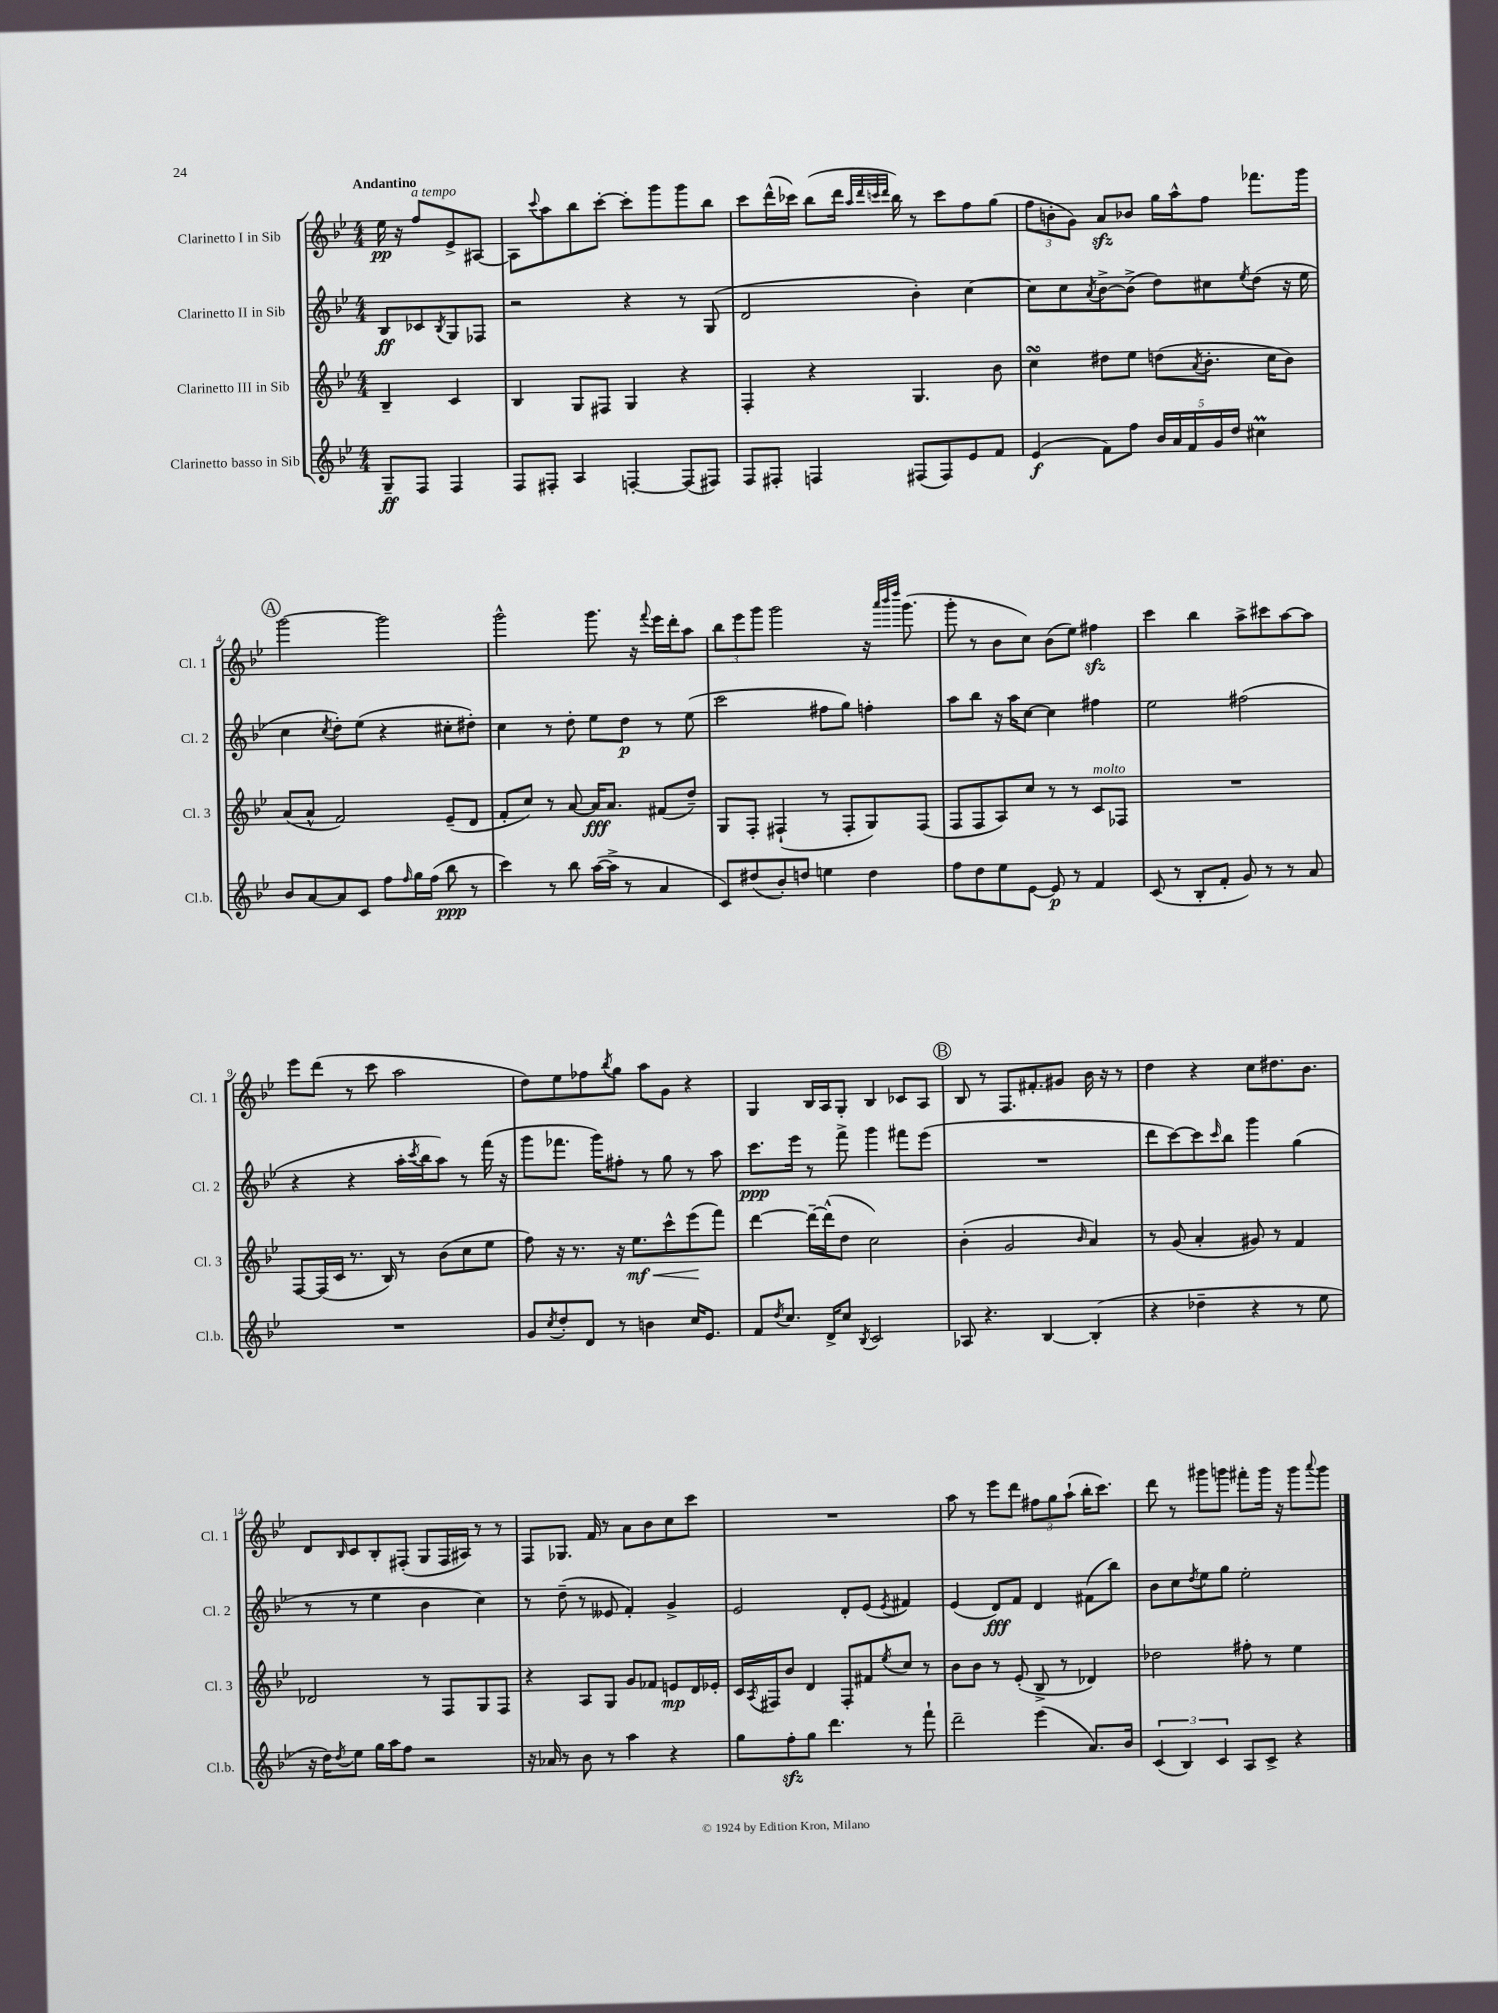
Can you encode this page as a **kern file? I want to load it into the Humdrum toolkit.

**kern	**kern	**kern	**kern
*staff4	*staff3	*staff2	*staff1
*clefG2	*clefG2	*clefG2	*clefG2
*k[b-e-]	*k[b-e-]	*k[b-e-]	*k[b-e-]
*M4/4	*M4/4	*M4/4	*M4/4
8G~	4B-~	8B-	16ee-
.	.	.	16r
8F	.	8c-	8ff
.	.	8qB-	.
4F	4c	8G	8e-^
.	.	8F-	[8A#
=	=	=	=
8F	4B-	2r	8A#]
.	.	.	8qqccc
8F#'	.	.	8aa
4A	8G	.	8bb-
.	8F#	.	[8ccc'
[4F'	4G	4r	8ccc']
.	.	.	8ggg
(8F]	4r	8r	8ggg
8F#)	.	(8G	8bb-
=	=	=	=
8F	4F'	2d	8ccc
8F#'	.	.	(16ddd^^
.	.	.	16ccc-)
4F	4r	.	(8bb-
.	.	.	16ddd
.	.	.	32qqaa
.	.	.	32qqddd
.	.	.	32qqccc
.	.	.	32qqddd
.	.	.	16bb-)
(8F#	4.G	4b-')	8r
8F#)	.	.	8ccc
8e-	.	[4cc	8ff
8f	8b-	.	(8gg
=	=	=	=
(4e-	4cc	8cc]	12ff
.	.	.	12b'
.	.	8cc	.
.	.	.	12g)
.	.	8qa	.
8f)	8dd#	[8b-^	8a
8ff	8ee-	(8b-^]	8b-
20b-	(8dd	8dd)	16gg
20a	.	.	.
.	.	.	16aa^^
20f	.	.	.
.	8qa	.	.
.	8.b-'	8cc#	8ff
20g	.	.	.
20dd	.	.	.
.	.	8qee-	.
4cc#	.	(8dd	8.fff-
.	16cc	.	.
.	8b-)	16r	.
.	.	16ee-	16ggg
=	=	=	=
8b-	(8a	4cc	[2ggg
[8a	8a^^	.	.
.	.	8qcc	.
8a]	2f)	8dd')	.
8c	.	(8ee-	.
8ff	.	4r	2ggg]
16qqff	.	.	.
16gg	.	.	.
(16ff	.	.	.
8bb-	(8e-~	8cc#'	.
8r	8d	8dd#')	.
=	=	=	=
4ccc)	8f'	4cc	2ggg^^
.	8cc)	.	.
8r	8r	8r	.
8bb-	[8a	8dd'	.
([16aa	16a]	8ee-	8.ggg
16aa^]	8.a	.	.
8r	.	8dd	.
.	.	.	16r
.	.	.	8qqfff
4a	(8f#	8r	16eee-
.	.	.	16ddd'
.	8dd~)	(8ee-	8aa
=	=	=	=
8c)	8G	2ccc	12bb-
.	.	.	12eee-
(8dd#	8F'	.	.
.	.	.	12ggg
8b-')	(4F#`	.	2ggg
8dd	.	.	.
4ee	8r	8ff#	.
.	8F#'	8gg)	.
4dd	8G)	4ff'	16r
.	.	.	32qqaaa
.	.	.	32qqbbb-
.	.	.	32qqdddd
.	.	.	(8.ggg
.	(8F#	.	.
=	=	=	=
8ff	8F	8aa	8ggg'
8dd	8F	8bb-	8r
8ee-	8A)	16r	8b-
.	.	16aa	.
[8e-	8cc	[8cc	8cc)
8e-]	8r	4cc]	(8b-
8r	8r	.	8ee-)
4f	8c	4ff#	4ff#
.	8F-	.	.
=	=	=	=
(8c	1r	2ee-	4ccc
8r	.	.	.
8B-'	.	.	4bb-
8f'	.	.	.
8g)	.	(2ff#	8aa^
8r	.	.	8ccc#
8r	.	.	[8aa
8a	.	.	8aa]
=	=	=	=
1r	[8F	4r	8eee-
.	(16F]	.	(8ddd
.	16c	.	.
.	8.r	4r	8r
.	.	.	8ccc
.	16B-)	.	.
.	8r	16aa'	2aa
.	.	8qccc	.
.	.	16bb-	.
.	(8b-	8aa)	.
.	8cc	8r	.
.	8ee-	(16fff	.
.	.	16r	.
=	=	=	=
8g	8ff)	8ggg	8dd)
8qcc	.	.	.
8dd'	16r	8.fff-	8ee-
.	8.r	.	.
8d	.	.	8ff-
.	.	16ggg)	.
.	.	.	8qbb-
8r	16r	8ff#'	8gg
.	8.ee-	.	.
4b	.	8r	8aa
.	8ccc^^	8gg	8g
16cc	(8eee-	8r	4r
8.e-	.	.	.
.	8fff)	8aa	.
=	=	=	=
8f	[4ddd	8.ccc	4G
8qdd	.	.	.
8.cc	.	.	.
.	.	16eee-	.
.	16ddd~_	8r	16B-
16d^	(16ddd^^]	.	16A
8cc	8dd	8fff^	8G'
8qB-	.	.	.
2c	2cc)	4ggg	4B-
.	.	8fff#	8c-
.	.	(8eee-	8A
=	=	=	=
8A-	(4b-'	1r	8B-
4.r	.	.	8r
.	2g	.	8.F
.	.	.	8.f#'
[4B-	.	.	.
.	.	.	8g#
.	16qqb-	.	.
(4B-']	4a)	.	16b-
.	.	.	16r
.	.	.	8r
=	=	=	=
4r	8r	8ddd	4dd
.	(8g	[8ccc)	.
4dd-~	4a'	8ccc]	4r
.	.	16qqccc	.
.	.	8bb-	.
4r	8g#)	4ggg	8cc
.	8r	.	8.dd#
8r	4f	(4gg	.
.	.	.	8.b-
8ee-	.	.	.
=	=	=	=
16r	2d-	8r	8d
16dd)	.	.	.
8qdd	.	.	16qqB-
8ee-	.	8r	8c
16gg	.	4ee-	8B-'
16aa	.	.	.
8ff	.	.	(8F#'
2r	8r	4b-	8G
.	8F	.	16F#
.	.	.	16A#)
.	8G	4cc)	8r
.	8F	.	8r
=	=	=	=
16r	4r	8r	8F
16a-	.	.	.
8r	.	(8dd~	8.G-
8b-	8A	8r	.
.	.	.	16f
8r	8G	8e--	8r
4aa	8g	4f')	8a
.	8f-	.	8b-
4r	8e	4g^	8cc
.	16d	.	8ccc
.	16e-'	.	.
=	=	=	=
8gg	16c	2e-	1r
.	8qA	.	.
.	16F#	.	.
8ff'	8b-	.	.
8gg	4d	.	.
4.ddd	.	.	.
.	8F#'	8d'	.
.	8f#	(8e-	.
.	8qee-	8qe-	.
8r	8cc	4f#)	.
8fff`	8r	.	.
=	=	=	=
2ddd~	8b-	(4e-	8aa
.	8b-	.	8r
.	8r	8d)	8eee-
.	(8e-'	8f	8ddd
(4eee-	8B-^	4d	12ff#
.	.	.	12gg
.	8r	.	.
.	.	.	(12aa`
8.a)	4d-)	(8f#	16bb-'
.	.	.	8.ccc)
.	.	8bb-)	.
16b-	.	.	.
=	=	=	=
(6c	2dd-	8b-	8ddd
.	.	8cc	8r
6B-)	.	.	.
.	.	8qdd	.
.	.	8ee-	8ggg#
6c	.	.	.
.	.	8gg	8ggg
8A	8ff#'	2ee-'	8fff#'
8c^	8r	.	16ggg
.	.	.	16r
4r	4ee-	.	8ggg
.	.	.	8qqaaa
.	.	.	8ggg
==	==	==	==
*-	*-	*-	*-
